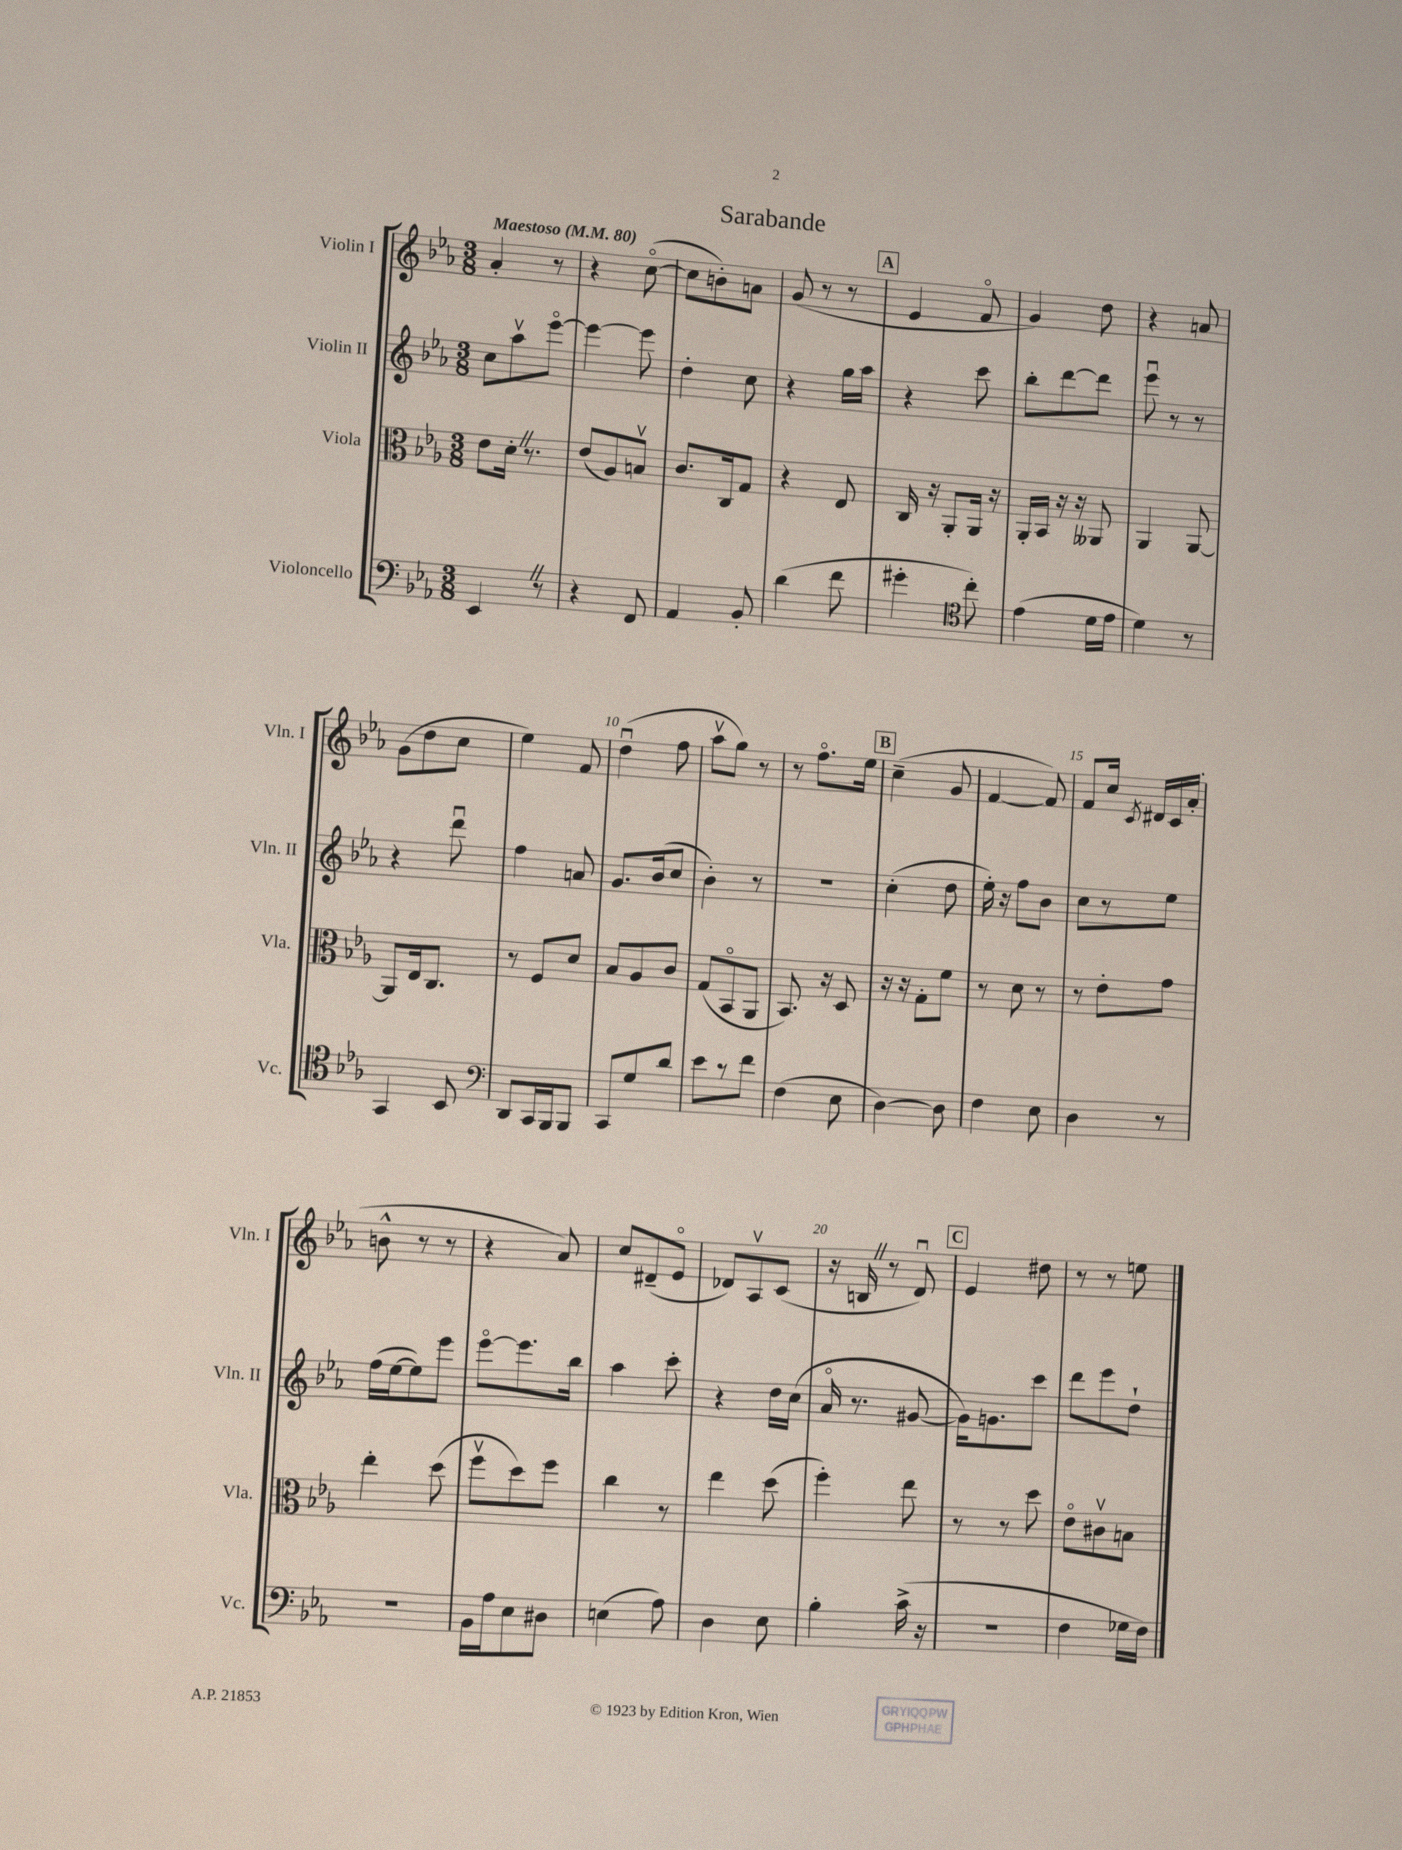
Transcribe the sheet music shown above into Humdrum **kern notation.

**kern	**kern	**kern	**kern
*part4	*part3	*part2	*part1
*staff4	*staff3	*staff2	*staff1
*I"Violoncello	*I"Viola	*I"Violin II	*I"Violin I
*I'Vc.	*I'Vla.	*I'Vln. II	*I'Vln. I
*clefF4	*clefC3	*clefG2	*clefG2
*k[b-e-a-]	*k[b-e-a-]	*k[b-e-a-]	*k[b-e-a-]
*M3/8	*M3/8	*M3/8	*M3/8
*MM80	*MM80	*MM80	*MM80
=1	=1	=1	=1
!	!	!	!LO:TX:a:B:t=Maestoso
4EE-Z/	8e-\L	8cc\L	4a-'/
.	16d'Z\Jk	8aa-v\	.
.	8.r	.	.
8r	.	[8eee-\J	8r
=2	=2	=2	=2
4r	(8e-/L	4eee-\_	4r
.	8A-/)	.	.
8FF/	8Bnv/J	8eee-\]	([8cc\
=3	=3	=3	=3
4AA-/	8.c/L	4dd'\	8cc\L]
.	.	.	8bn'\)
.	16C/k	.	.
8BB-'/	8G/J	8cc\	8an\J
=4	=4	=4	=4
(4d\	4r	4r	(8g/
.	.	.	8r
8f\	8E-/	16gg\LL	8r
.	.	16aa-\JJ	.
!!LO:REH:place=s1:t=A
=5	=5	=5	=5
4g#X'\	16C/	4r	4e-/
.	16r	.	.
.	8AA-'/L	.	.
*clefC4	*	*	*
8cc'\)	16AA-/Jk	8ccc\	8f/
.	16r	.	.
=6	=6	=6	=6
(4e-\	16AA-'/LL	8bb-'\L	4g/)
.	16BB-/JJ	.	.
.	16r	[8ddd\	.
.	16r	.	.
16d\LL	8AA--X/	8ddd\J]	8dd\
16e-\JJ	.	.	.
=7	=7	=7	=7
4d\)	4AA-/	8eee-u\	4r
.	.	8r	.
8r	[8AA-/	8r	8an/
!!LO:LB:g=z
=8	=8	=8	=8
4GG/	8AA-/L]	4r	(8g\L
.	16E-/k	.	8dd\
.	8.C/J	.	.
8BB-/	.	8dddu\	8cc\J
=9	=9	=9	=9
*clefF4	*	*	*
8DD/L	8r	4ff\	4ee-\)
16CC/L	8F/L	.	.
16BBB-/J	.	.	.
8BBB-/J	8d/J	8an/	8f/
=10	=10	=10	=10
8CC/L	8B-/L	8.g/L	(4ddu\
8G/	8A-/	.	.
.	.	(16b-/k	.
8d/J	8c/J	8cc/J	8ff\
=11	=11	=11	=11
8e-\L	(8G/L	4b-'\)	8aa-v\L
8r	8BB-/	.	8gg\J)
8f\J	8AA-/J	8r	8r
=12	=12	=12	=12
(4F\	8.BB-/)	4.r	8r
.	.	.	8.ff\L
.	16r	.	.
8E-\	8D/	.	.
.	.	.	16ee-\Jk
!!LO:REH:place=s1:t=B
=13	=13	=13	=13
[4D\)	16r	(4cc'\	(4cc~\
.	16r	.	.
.	8G'\L	.	.
8D\]	8f\J	8dd\	8g/
=14	=14	=14	=14
4F\	8r	16ee-'\)	[4f/
.	.	16r	.
.	8d\	8ff\L	.
8E-\	8r	8b-\J	8f/])
=15	=15	=15	=15
4D\	8r	8cc\L	8f/L
.	8e-'\L	8r	16cc/Jk
.	.	.	8qc/
.	.	.	16d#X/LL
8r	8g\J	8ee-\J	16c/
.	.	.	(16a-'/JJ
!!LO:LB:g=z
=16	=16	=16	=16
4.r	4ee-'\	(16ff\LL	8bn^^\
.	.	[16ee-\J	.
.	.	8ee-\])	8r
.	(8dd\	8eee-\J	8r
=17	=17	=17	=17
16BB-\LL	8ffv\L	[8eee-\L	4r
16A-\J	.	.	.
8E-\	8dd\)	8.eee-\]	.
8D#X\J	8ff\J	.	8a-/)
.	.	16bb-\Jk	.
=18	=18	=18	=18
(4En\	4cc\	4aa-\	8cc/L
.	.	.	(8d#X~/
8A-\)	8r	8ccc'\	8e-/J
=19	=19	=19	=19
4D\	4ee-\	4r	8d-X/L)
.	.	.	8A-v/
8E-\	(8dd\	16dd\LL	(8c/J
.	.	(16cc\JJ	.
=20	=20	=20	=20
4B-'\	4ff'\)	16a-/	16r
.	.	8.r	16BnZ/
.	.	.	8r
(16c^\	8ee-\	[8g#X/	8du/)
16r	.	.	.
!!LO:REH:place=s1:t=C
=21	=21	=21	=21
4.r	8r	16g#\KL])	4e-/
.	.	8.gn\	.
.	8r	.	.
.	8dd\	8ccc\J	8dd#X\
=22	=22	=22	=22
4F\	8e-\L	8ddd\L	8r
.	8c#Xv\	8eee-\	8r
16G-X\LL	8Bn\J	8dd`\J	8een\
16F\JJ)	.	.	.
==	==	==	==
*-	*-	*-	*-
